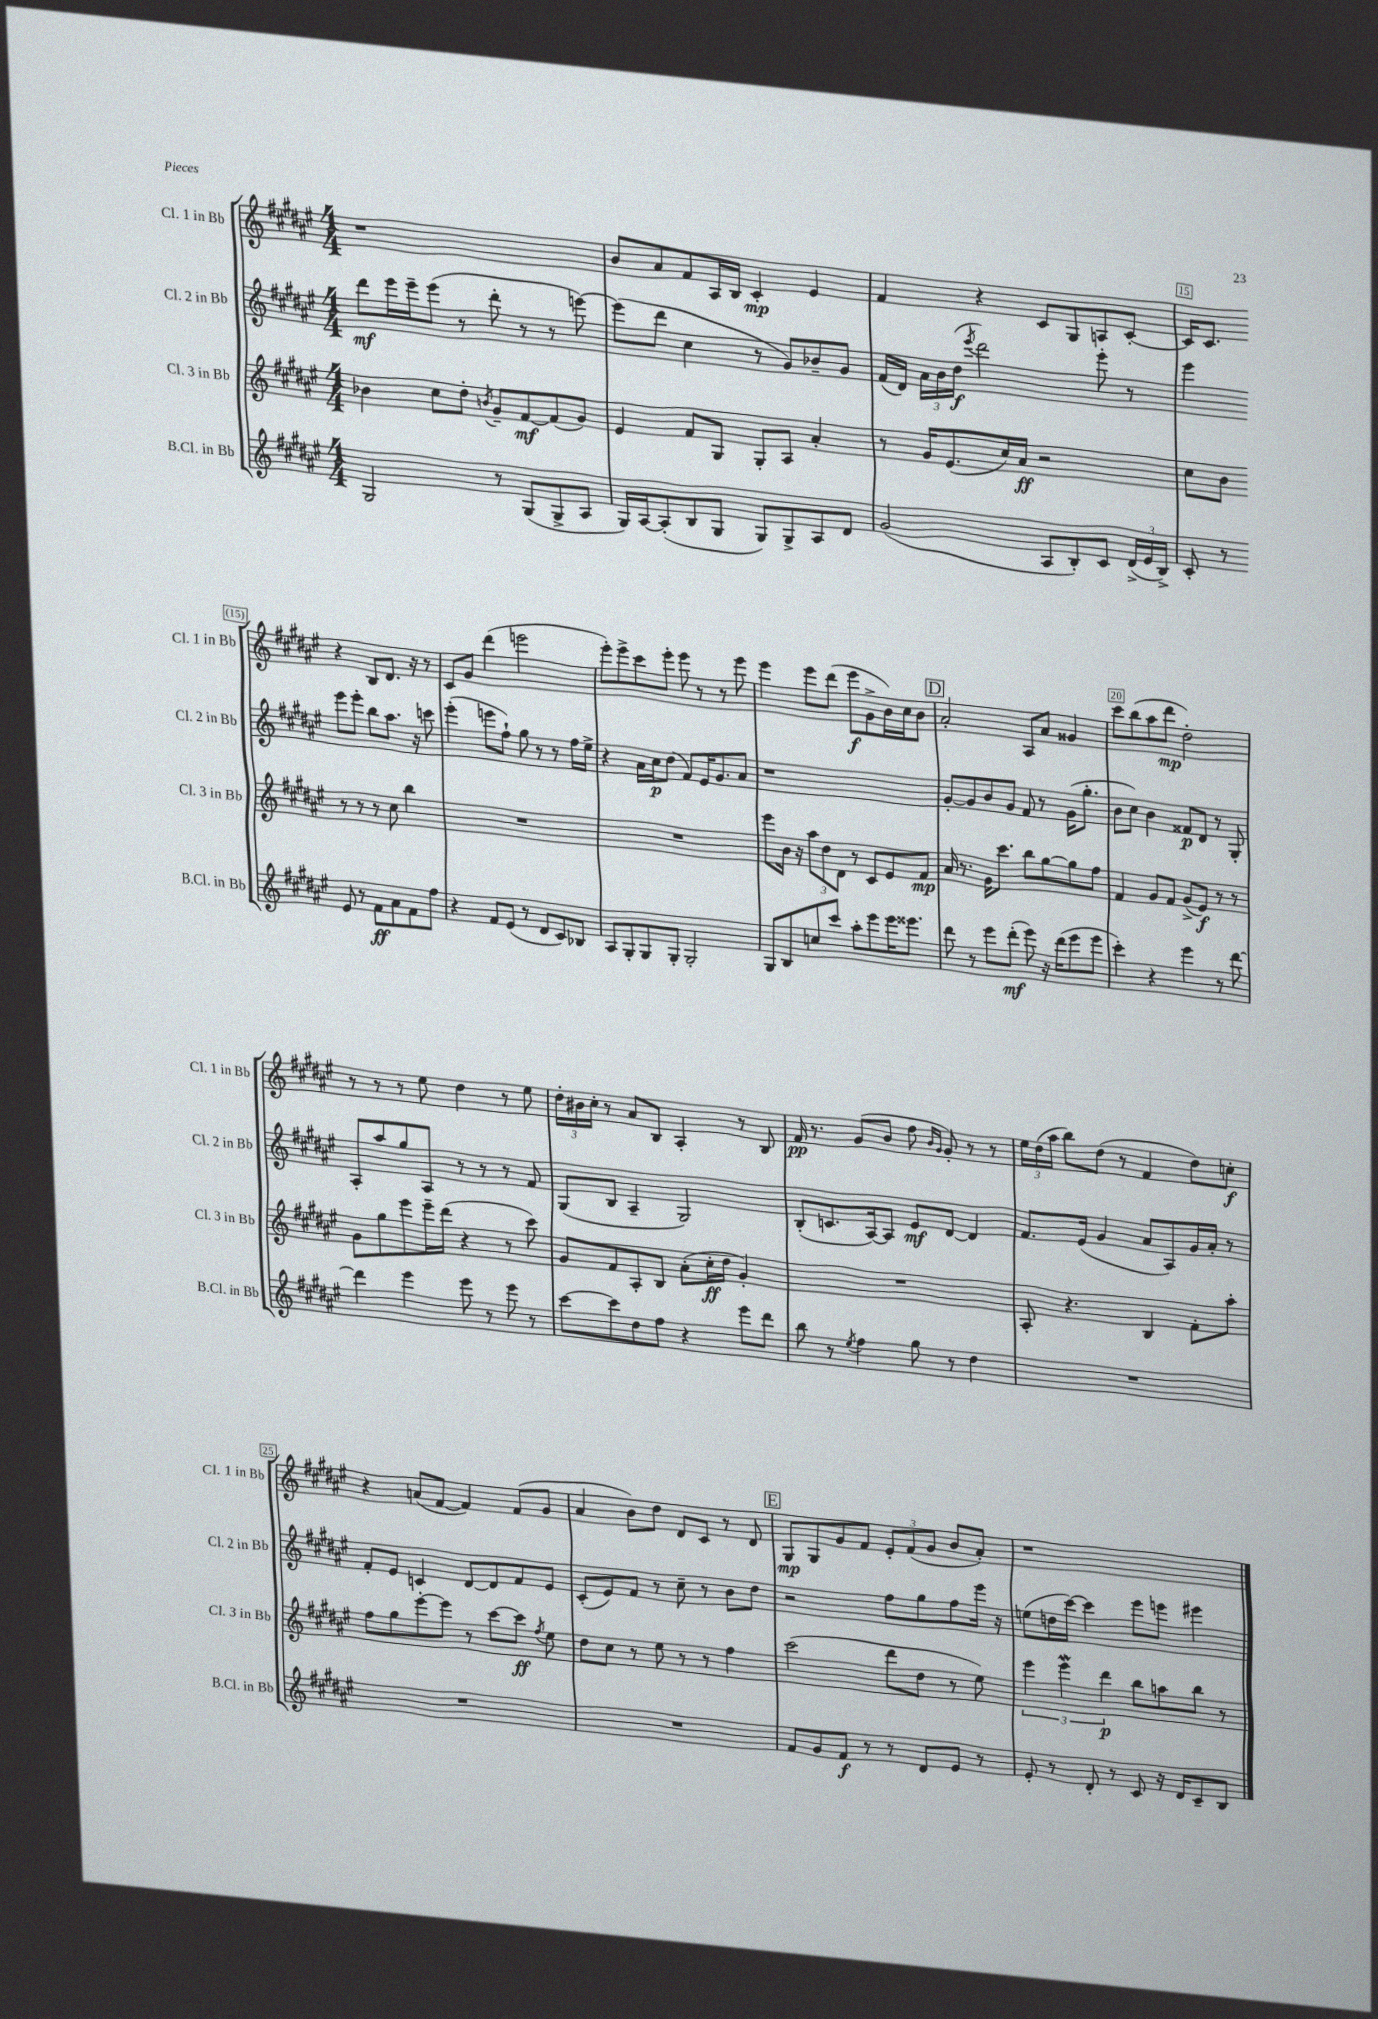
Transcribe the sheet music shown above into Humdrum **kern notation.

**kern	**dynam	**kern	**dynam	**kern	**dynam	**kern	**dynam
*part4	*part4	*part3	*part3	*part2	*part2	*part1	*part1
*staff4	*staff4	*staff3	*staff3	*staff2	*staff2	*staff1	*staff1
*I"B.Cl. in Bb	*	*I"Cl. 3 in Bb	*	*I"Cl. 2 in Bb	*	*I"Cl. 1 in Bb	*
*I'B.Cl. in Bb	*	*I'Cl. 3 in Bb	*	*I'Cl. 2 in Bb	*	*I'Cl. 1 in Bb	*
*clefG2	*	*clefG2	*	*clefG2	*	*clefG2	*
*k[f#c#g#d#a#e#]	*	*k[f#c#g#d#a#e#]	*	*k[f#c#g#d#a#e#]	*	*k[f#c#g#d#a#e#]	*
*M4/4	*	*M4/4	*	*M4/4	*	*M4/4	*
=12	=12	=12	=12	=12	=12	=12	=12
2G#/	.	4b-X\	.	8ddd#\L	mf	1r	.
.	.	.	.	16eee#\L	.	.	.
.	.	.	.	16eee#~\J	.	.	.
.	.	8cc#\L	.	(8eee#\J	.	.	.
.	.	8dd#'\J	.	8r	.	.	.
.	.	8qbn/	.	.	.	.	.
8r	.	8g#~/L	.	8ddd#'\	.	.	.
(8G#/L	.	[8f#/	mf	8r	.	.	.
8G#^/	.	(8f#/]	.	8r	.	.	.
8A#/J	.	8g#/J)	.	[8eeen\)	.	.	.
=13	=13	=13	=13	=13	=13	=13	=13
16G#/LL)	.	4e#/	.	(8eee\L]	.	8b/L	.
[16A#/J	.	.	.	.	.	.	.
(8A#'/]	.	.	.	8ddd#\J	.	8a#/	.
8B/	.	8f#/L	.	4cc#\	.	8f#/	.
8G#/J	.	8G#/J	.	.	.	16A#/L	.
.	.	.	.	.	.	16B/JJ	.
8G#/L)	.	8G#'/L	.	8r	.	4c#'/	mp
8G#^/	.	8A#/J	.	8g#/L)	.	.	.
8A#/	.	4a#'/	.	8b-X~/	.	4e#/	.
8d#/J	.	.	.	8g#/J	.	.	.
=14	=14	=14	=14	=14	=14	=14	=14
(2g#/	.	8r	.	(16f#/LL	.	4f#/	.
.	.	.	.	16d#/JJ)	.	.	.
.	.	16g#/KL	.	24a#\LL	.	.	.
.	.	.	.	24b\	.	.	.
.	.	(8.e#/	.	.	.	.	.
.	.	.	.	(24dd#\JJ	f	.	.
.	.	.	.	8qeee#/	.	.	.
.	.	.	.	2ddd#\)	.	4r	.
.	.	16cc#/L)	.	.	.	.	.
.	.	16a#/JJ	ff	.	.	.	.
8A#/L	.	2r	.	.	.	8c#/L	.
8B'/)	.	.	.	.	.	8G#/	.
8c#/J	.	.	.	8eee#'\	.	8An/	.
(24d#^/LL	.	.	.	8r	.	[8c#'/J	.
24e#/	.	.	.	.	.	.	.
24B^/JJ)	.	.	.	.	.	.	.
=15	=15	=15	=15	=15	=15	=15	=15
8c#'/	.	8cc#\L	.	4eee#\	.	16c#/KL]	.
.	.	.	.	.	.	8.c#/J	.
8r	.	8b\J	.	.	.	.	.
8e#/	.	8r	.	8eee#\L	.	4r	.
8r	.	8r	.	8eee#'\J	.	.	.
8f#\L	ff	8r	.	8bb\L	.	8B/L	.
8a#\	.	8cc#\	.	8.aa#\J	.	8.d#/J	.
8f#\	.	4bb\	.	.	.	.	.
.	.	.	.	16r	.	16r	.
8ff#\J	.	.	.	8cccn\	.	8r	.
!!LO:LB:g=z
=16	=16	=16	=16	=16	=16	=16	=16
4r	.	1r	.	(4eee#'\	.	8c#/L	.
.	.	.	.	.	.	8g#/J	.
8f#/L	.	.	.	8eeen\L	.	(4ddd#\	.
(8e#/J	.	.	.	8ff#`\J)	.	.	.
8r	.	.	.	8gg#\	.	2eeen\	.
8d#/L	.	.	.	8r	.	.	.
8c#/)	.	.	.	8r	.	.	.
8B-X/J	.	.	.	16ff#\LL	.	.	.
.	.	.	.	16ee#^\JJ	.	.	.
=17	=17	=17	=17	=17	=17	=17	=17
8A#/L	.	1r	.	4r	.	8eee#'\L)	.
8G#'/	.	.	.	.	.	8eee#^\	.
8G#/	.	.	.	16a#\LL	.	8ccc#\	.
.	.	.	.	16cc#\J	p	.	.
8G#'/J	.	.	.	(8dd#\J	.	8eee#'\J	.
2G#'/	.	.	.	8f#/L)	.	8eee#\	.
.	.	.	.	16e#/K	.	8r	.
.	.	.	.	8.g#/	.	.	.
.	.	.	.	.	.	8r	.
.	.	.	.	8a#/J	.	8eee#\	.
=18	=18	=18	=18	=18	=18	=18	=18
8G#/L	.	8eee#\L	.	1r	.	4eee#\	.
8B/	.	16b\Jk	.	.	.	.	.
.	.	16r	.	.	.	.	.
8ccn/	.	12aa#\L	.	.	.	8eee#\L	.
.	.	12dd#\	.	.	.	.	.
8ccc#/J	.	.	.	.	.	(8ddd#\J	.
.	.	12d#\J	.	.	.	.	.
8aa#'\L	.	8r	.	.	.	8eee#\L	f
8eee#\	.	8c#/L	.	.	.	8g#^\	.
16eee#\K	.	8e#/	.	.	.	16b\L)	.
8.eee##X\J	.	.	.	.	.	16cc#\J	.
.	.	8f#/J	mp	.	.	8b\J	.
!!LO:REH:place=s1:t=D
=19	=19	=19	=19	=19	=19	=19	=19
8ddd#\	.	16a#/	.	[8g#'/L	.	2a#'/	.
.	.	8.r	.	.	.	.	.
8r	.	.	.	8g#/]	.	.	.
8eee#\L	.	16g#\KL	.	8b/	.	.	.
.	.	8.ccc#\J	.	.	.	.	.
(8ddd#'\J	mf	.	.	8g#/J	.	.	.
8eee#\)	.	8bb\L	.	8f#/	.	8A#/L	.
16r	.	[8gg#\	.	8r	.	8a#/J	.
(16ddd#\KL	.	.	.	.	.	.	.
8eee#\	.	8gg#\]	.	(16g#\KL	.	4g##X/	.
.	.	.	.	8.gg#'\J	.	.	.
8eee#\J	.	8ff#\J	.	.	.	.	.
=20	=20	=20	=20	=20	=20	=20	=20
4ccc#'\)	.	4f#/	.	8b\L	.	8ccc#\L	.
.	.	.	.	8cc#\J)	.	(8bb\	.
4r	.	8g#/L	.	4b\	.	8aa#\	.
.	.	8f#/J	.	.	.	8ddd#\J	mp
4eee#\	.	(8g#^/L	.	8f##X/L	p	2dd#'\)	.
.	.	8e#/J)	f	8d#/J	.	.	.
8r	.	8r	.	8r	.	.	.
[8ddd#\	.	8r	.	8G#'/	.	.	.
!!LO:LB:g=z
=21	=21	=21	=21	=21	=21	=21	=21
4ddd#\]	.	8g#\L	.	8A#'/L	.	8r	.
.	.	8gg#\	.	8aa#/	.	8r	.
4eee#\	.	8eee#\	.	8gg#/	.	8r	.
.	.	16eee#~\L	.	8A#/J	.	8ee#\	.
.	.	(16ddd#\JJ	.	.	.	.	.
8eee#\	.	4r	.	8r	.	4dd#\	.
8r	.	.	.	8r	.	.	.
8eee#\	.	8r	.	8r	.	8r	.
8r	.	8ccc#\)	.	8f#/	.	8ee#\	.
=22	=22	=22	=22	=22	=22	=22	=22
[8ccc#\L	.	8g#/L	.	(8G#/L	.	24dd#'\LL	.
.	.	.	.	.	.	24b#X\	.
.	.	.	.	.	.	24cc#'\JJ	.
8ccc#\]	.	8f#/	.	8B/J	.	8r	.
8dd#\	.	8A#'/	.	4A#~/	.	8a#/L	.
8ff#\J	.	8B/J	.	.	.	8B/J	.
4r	.	(8a#'\L	.	2G#/)	.	4A#'/	.
.	.	16cc#'\L	ff	.	.	.	.
.	.	16dd#\JJ	.	.	.	.	.
8eee#\L	.	4g#'/)	.	.	.	8r	.
8ddd#\J	.	.	.	.	.	8B/	.
=23	=23	=23	=23	=23	=23	=23	=23
8bb\	.	1r	.	(8B'/L	.	16f#/	pp
.	.	.	.	.	.	8.r	.
8r	.	.	.	8.cn/	.	.	.
8qee#/	.	.	.	.	.	.	.
4ff#\	.	.	.	.	.	(8g#/L	.
.	.	.	.	[16A#/k)	.	.	.
.	.	.	.	8A#/J]	.	8b/J	.
8gg#\	.	.	.	8e#/L	mf	8ff#\	.
.	.	.	.	.	.	16qqb/LL	.
.	.	.	.	.	.	16qqg#/JJ	.
8r	.	.	.	[8d#/J	.	8g#'/)	.
4dd#\	.	.	.	4d#/]	.	8r	.
.	.	.	.	.	.	8r	.
=24	=24	=24	=24	=24	=24	=24	=24
1r	.	8A#'/	.	8.f#/L	.	24ee#\LL	.
.	.	.	.	.	.	(24dd#\	.
.	.	.	.	.	.	24aa#\JJ	.
.	.	4.r	.	.	.	8bb\L)	.
.	.	.	.	(16e#/Jk	.	.	.
.	.	.	.	4g#/	.	(8dd#\J	.
.	.	.	.	.	.	8r	.
.	.	4B/	.	8a#/L	.	4f#/	.
.	.	.	.	8A#/)	.	.	.
.	.	8f#'\L	.	16g#/L	.	8dd#\L)	.
.	.	.	.	16a#'/JJ	.	.	.
.	.	8aa#'\J	.	8r	.	8ccn'\J	f
!!LO:LB:g=z
=25	=25	=25	=25	=25	=25	=25	=25
1r	.	8ff#\L	.	8f#'/L	.	4r	.
.	.	8gg#\	.	8e#/J	.	.	.
.	.	[8eee#'\	.	4cn/	.	(8an/L	.
.	.	8eee#\J]	.	.	.	[8f#/J	.
.	.	8r	.	[8d#/L	.	4f#/])	.
.	.	[8ccc#\L	.	8d#/]	.	.	.
.	.	8ccc#\J]	ff	8f#/	.	(8f#/L	.
.	.	8qff#/	.	.	.	.	.
.	.	8ee#\	.	8e#/J	.	8g#/J	.
=26	=26	=26	=26	=26	=26	=26	=26
1r	.	8dd#\L	.	(8c#'/L	.	4a#/	.
.	.	8cc#\J	.	8e#/)	.	.	.
.	.	8r	.	8f#/J	.	8b\L)	.
.	.	8ee#\	.	8r	.	8dd#\J	.
.	.	8r	.	8cc#~\	.	8d#/L	.
.	.	8r	.	8r	.	8c#/J	.
.	.	4ff#\	.	8b\L	.	8r	.
.	.	.	.	8dd#\J	.	8d#/	.
!!LO:REH:place=s1:t=E
=27	=27	=27	=27	=27	=27	=27	=27
8f#/L	.	(2ccc#\	.	2r	.	8G#/L	mp
8g#/	.	.	.	.	.	8G#/	.
8f#/J	f	.	.	.	.	8g#/	.
8r	.	.	.	.	.	8f#/J	.
8r	.	8ddd#\L	.	8ff#\L	.	12e#'/L	.
.	.	.	.	.	.	(12f#/	.
8d#/L	.	8dd#\J	.	8gg#\	.	.	.
.	.	.	.	.	.	12g#/J	.
8e#/J	.	8r	.	8ff#\	.	8b/L	.
8r	.	8ee#\)	.	16eee#\Jk	.	8a#'/J)	.
.	.	.	.	16r	.	.	.
=28	=28	=28	=28	=28	=28	=28	=28
8e#'/	.	6eee#\	.	(8een\L	.	1r	.
8r	.	.	.	16ddn\L	.	.	.
.	.	6eee#W\	.	.	.	.	.
.	.	.	.	[16ccc#\JJ)	.	.	.
8d#'/	.	.	.	4ccc#\]	.	.	.
.	.	6ddd#\	p	.	.	.	.
8r	.	.	.	.	.	.	.
8c#/	.	8bb\L	.	8eee#\L	.	.	.
16r	.	8aan\	.	8eeen\J	.	.	.
16d#/KL	.	.	.	.	.	.	.
8c#~/	.	8bb\J	.	4eee#X\	.	.	.
8B/J	.	8r	.	.	.	.	.
==	==	==	==	==	==	==	==
*-	*-	*-	*-	*-	*-	*-	*-
